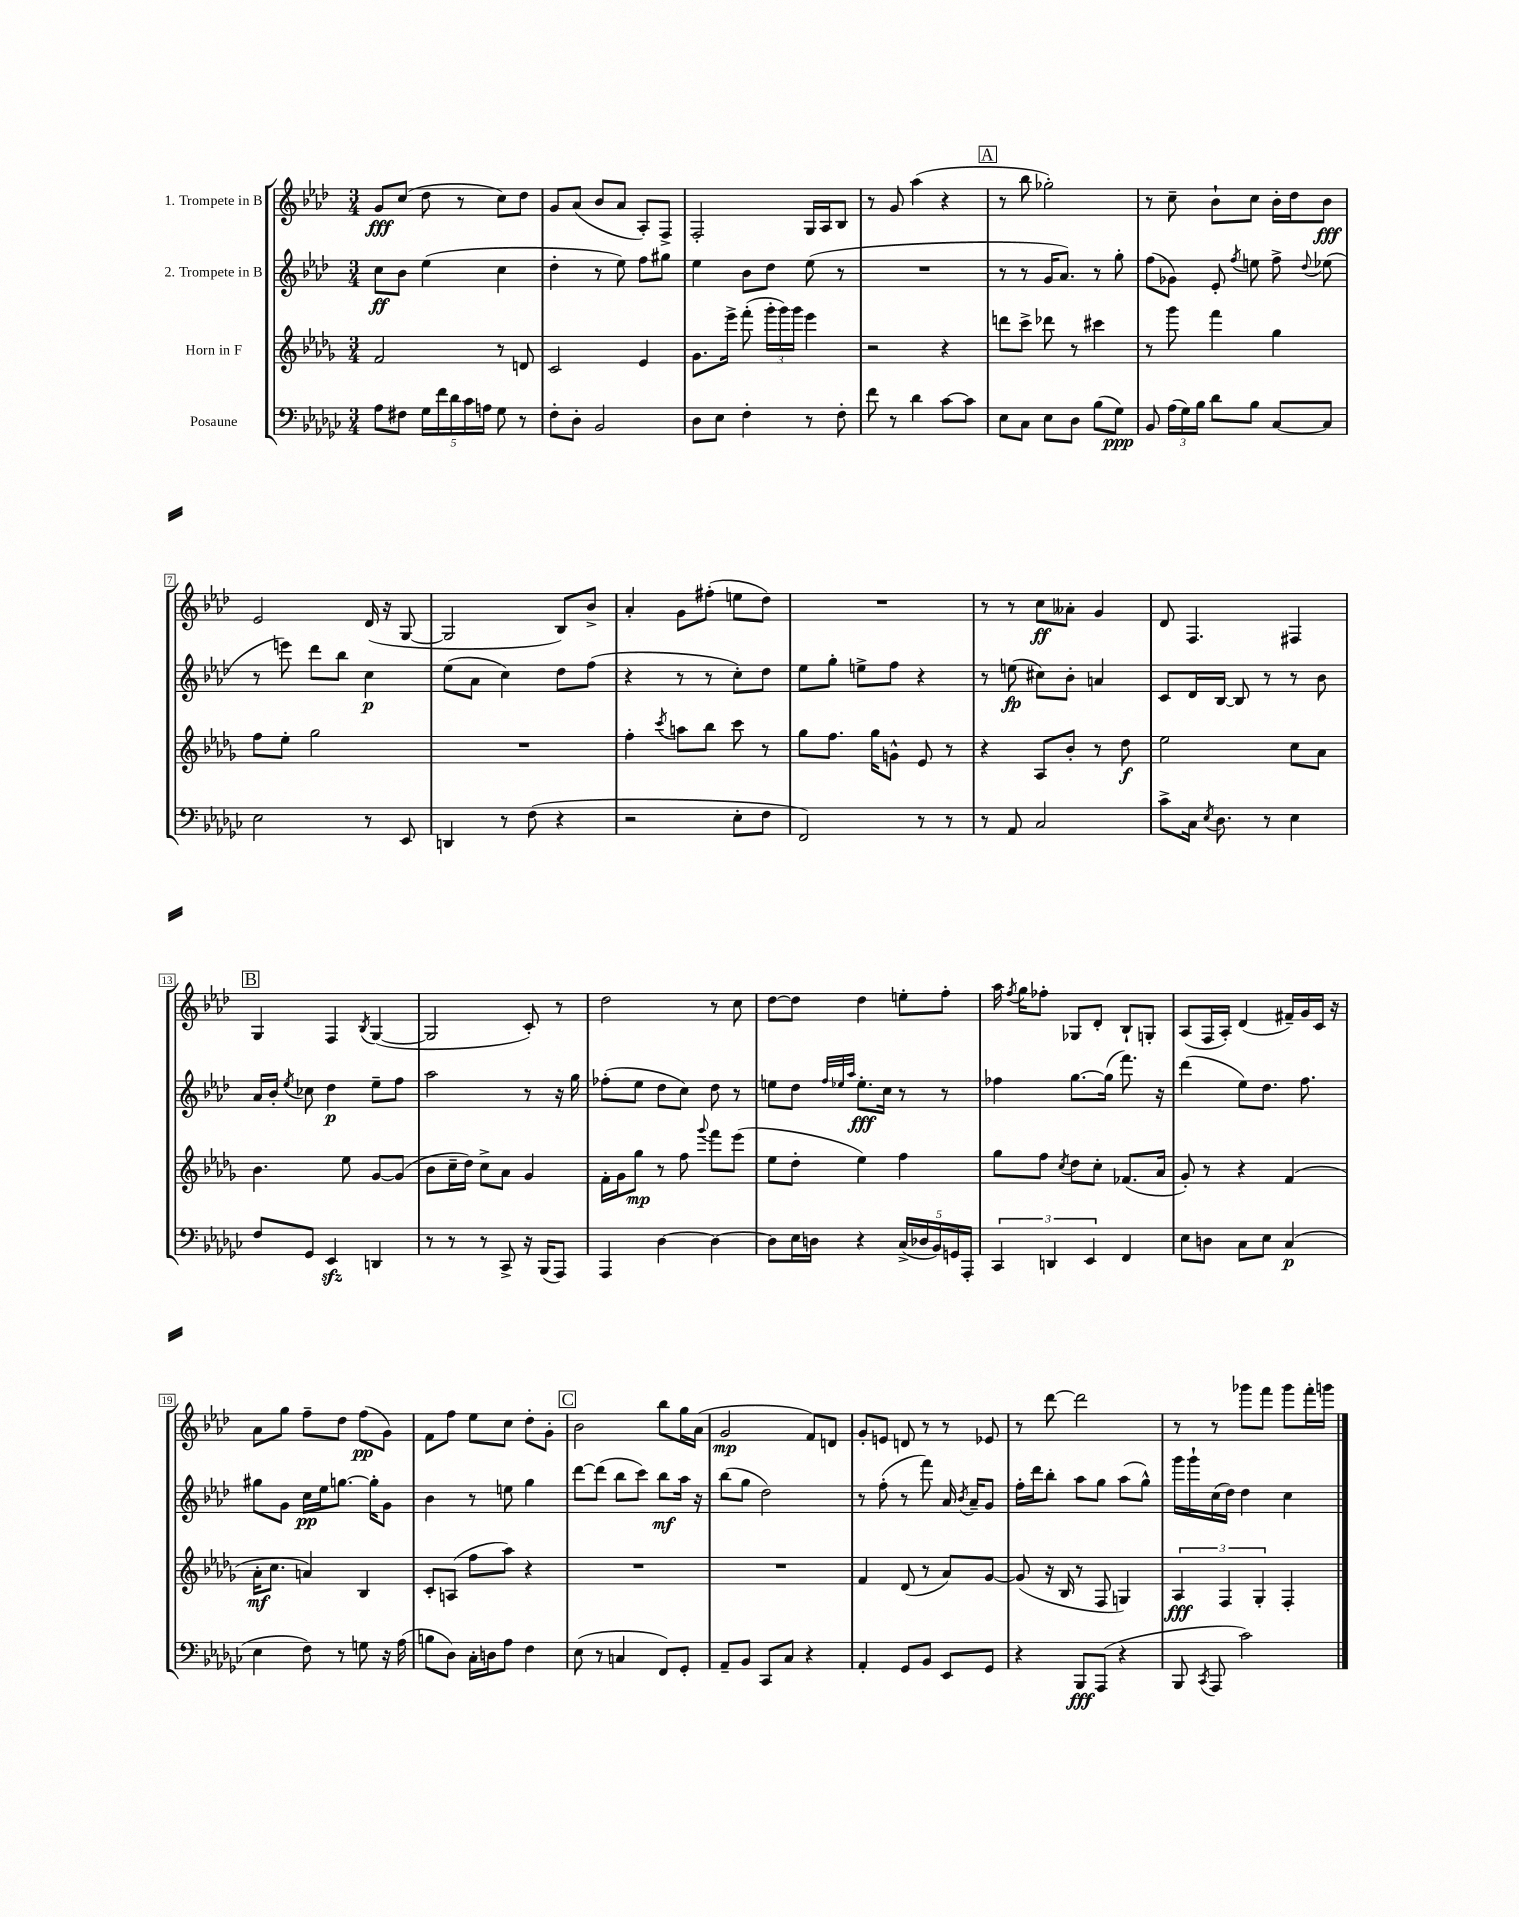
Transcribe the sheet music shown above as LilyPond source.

<<
\new StaffGroup <<
\new Staff = "s0" \with { instrumentName = "1. Trompete in B" } {
    \clef treble \key aes \major \numericTimeSignature \time 3/4
    \autoBeamOff g'8[\fff c''8]( des''8 r8 c''8[) des''8] |
    g'8[ aes'8]( bes'8[ aes'8] aes8[-.) f8]-> |
    f2-. g16[ aes16 bes8] |
    r8 g'8 aes''4( r4 |
    \mark \markup { \box "A" } r8 bes''8 ges''2-.) |
    r8 c''8-- bes'8[-! c''8] bes'16[-. des''16 bes'8]\fff |
    ees'2 des'16( r16 g8~ |
    g2 bes8[) bes'8]-> |
    aes'4-. g'8[ fis''8]-.( e''8[ des''8]) |
    R2. |
    r8 r8 c''8[\ff aeses'8]-. g'4 |
    des'8 f4. fis4 |
    \mark \markup { \box "B" } g4 f4 \acciaccatura { bes8 } g4~( |
    g2 c'8-.) r8 |
    des''2 r8 c''8 |
    des''8[~ des''8] des''4 e''8[-. f''8]-. |
    aes''16 \acciaccatura { f''8 } g''16[ fes''8]-. ges8[ des'8]-. bes8[-! g8]-. |
    aes8[( f16 aes16]-.) des'4( fis'16[--) g'16 c'16] r16 |
    aes'8[ g''8] f''8[-- des''8] f''8[\pp( g'8]) |
    f'8[ f''8] ees''8[ c''8] des''8[-. g'8]-. |
    \mark \markup { \box "C" } bes'2 bes''8[ g''16 aes'16]( |
    g'2\mp f'8[) d'8] |
    g'8[-. e'8] d'8 r8 r8 ees'8 |
    r8 des'''8~ des'''2 |
    r8 r8 ges'''8[ f'''8] ges'''8[ f'''16-. g'''16] \bar "|." |
}
\new Staff = "s1" \with { instrumentName = "2. Trompete in B" } {
    \clef treble \key aes \major \numericTimeSignature \time 3/4
    \autoBeamOff c''8[\ff bes'8] ees''4( c''4 |
    des''4-. r8 ees''8) f''8[ gis''8] |
    ees''4 bes'8[ des''8] ees''8( r8 |
    R2. |
    \mark \markup { \box "A" } r8 r8 g'16[ aes'8.]) r8 g''8-. |
    f''8[( ges'8]) ees'8-. \acciaccatura { f''8 } e''8 f''8-> \appoggiatura { des''8 } ees''8( |
    r8 e'''8) des'''8[ bes''8] c''4\p |
    ees''8[( aes'8] c''4) des''8[ f''8]( |
    r4 r8 r8 c''8[-.) des''8] |
    ees''8[ g''8]-. e''8[-> f''8] r4 |
    r8 e''8\fp( cis''8[) bes'8]-. a'4 |
    c'8[ des'16 bes16]~ bes8 r8 r8 bes'8 |
    \mark \markup { \box "B" } aes'16[ bes'16]-. \acciaccatura { ees''8 } ces''8 des''4\p ees''8[-- f''8] |
    aes''2 r8 r16 g''16 |
    fes''8[-.( ees''8] des''8[ c''8]) des''8 r8 |
    e''8[ des''8] \grace { f''32[ ees''32 aes''32] } ees''8.[-.\fff c''16] r8 r8 |
    fes''4 g''8.[~ g''16]( f'''8.) r16 |
    des'''4( ees''8[) des''8.] f''8. |
    gis''8[ g'8] c''16[\pp ees''16 g''8.]~ g''16[-. g'8] |
    bes'4 r8 e''8 g''4 |
    \mark \markup { \box "C" } des'''8[~ des'''8]( bes''8[ c'''8]) bes''8[\mf aes''16] r16 |
    bes''8[( g''8] des''2) |
    r8 f''8-.( r8 f'''8) aes'16 \acciaccatura { bes'8 } aes'16[-- g'8] |
    f''16[-. des'''16 bes''8]-. aes''8[ g''8] aes''8[( g''8]-^) |
    g'''16[ g'''16-! c''16( des''16]) des''4 c''4 \bar "|." |
}
\new Staff = "s2" \with { instrumentName = "Horn in F" } {
    \clef treble \key des \major \numericTimeSignature \time 3/4
    \autoBeamOff f'2 r8 d'8 |
    c'2 ees'4 |
    ges'8.[ ees'''16]-> f'''8-.( \tuplet 3/2 { ges'''16[-. ges'''16) ges'''16] } ees'''4 |
    r2 r4 |
    \mark \markup { \box "A" } d'''8[ c'''8]-> des'''8 r8 cis'''4 |
    r8 ges'''8 f'''4 ges''4 |
    f''8[ ees''8]-. ges''2 |
    R2. |
    f''4-. \acciaccatura { c'''8 } a''8[ bes''8] c'''8 r8 |
    ges''8[ f''8.] ges''16[ g'8]-^ ees'8 r8 |
    r4 aes8[ bes'8]-. r8 des''8\f |
    ees''2 c''8[ aes'8] |
    \mark \markup { \box "B" } bes'4. ees''8 ges'8[~ ges'8]( |
    bes'8[ c''16-- des''16]) c''8[-> aes'8] ges'4 |
    f'16[-. ges'16 ges''8]\mp r8 f''8 \appoggiatura { ges'''8 } f'''8[ ees'''8]( |
    ees''8[ des''8]-. ees''4) f''4 |
    ges''8[ f''8] \acciaccatura { c''8 } des''8[ c''8]-. fes'8.[( aes'16] |
    ges'8-.) r8 r4 f'4( |
    aes'16[-.\mf c''8.] a'4) bes4 |
    c'8[-. a8]( f''8[ aes''8]) r4 |
    \mark \markup { \box "C" } R2. |
    R2. |
    f'4 des'8( r8 aes'8[) ges'8]~ |
    ges'8( r16 bes16 r8 f8 g4) |
    \tuplet 3/2 { aes4\fff f4 ges4-. } f4-. \bar "|." |
}
\new Staff = "s3" \with { instrumentName = "Posaune" } {
    \clef bass \key ges \major \numericTimeSignature \time 3/4
    \autoBeamOff aes8[ fis8] \tuplet 5/4 { ges16[ f'16 des'16 ces'16 a16] } ges8 r8 |
    f8[-. des8]-. bes,2 |
    des8[ ees8] f4-. r8 f8-. |
    f'8 r8 des'4 ces'8[~ ces'8] |
    \mark \markup { \box "A" } ees8[ ces8] ees8[ des8] bes8[( ges8]\ppp) |
    bes,8 \tuplet 3/2 { aes16[( ges16) bes16] } des'8[ bes8] ces8[~ ces8] |
    ees2 r8 ees,8 |
    d,4 r8 f8( r4 |
    r2 ees8[-. f8] |
    f,2) r8 r8 |
    r8 aes,8 ces2 |
    ces'8[-> ces16] \acciaccatura { ees8 } des8. r8 ees4 |
    \mark \markup { \box "B" } f8[ ges,8] ees,4\sfz d,4 |
    r8 r8 r8 ces,8-> r16 bes,,16[( aes,,8]) |
    aes,,4 des4~ des4~ |
    des8[ ees16 d16] r4 \tuplet 5/4 { ces16[->( des16 bes,16) g,16 aes,,16]-. } |
    \tuplet 3/2 { ces,4 d,4 ees,4 } f,4 |
    ees8[ d8] ces8[ ees8] ces4\p( |
    ees4 f8) r8 g8 r16 aes16( |
    b8[ des8]) ces16[-. d16 aes8] f4 |
    \mark \markup { \box "C" } ees8( r8 c4 f,8[) ges,8]-. |
    aes,8[-- bes,8] ces,8[ ces8] r4 |
    aes,4-. ges,8[ bes,8] ees,8[ ges,8] |
    r4 bes,,8[\fff aes,,8]( r4 |
    bes,,8 \acciaccatura { ces,8 } aes,,8 ces'2) \bar "|." |
}
>>
>>
\layout { \context { \Score \override BarNumber.stencil = #(make-stencil-boxer 0.1 0.3 ly:text-interface::print) } }
